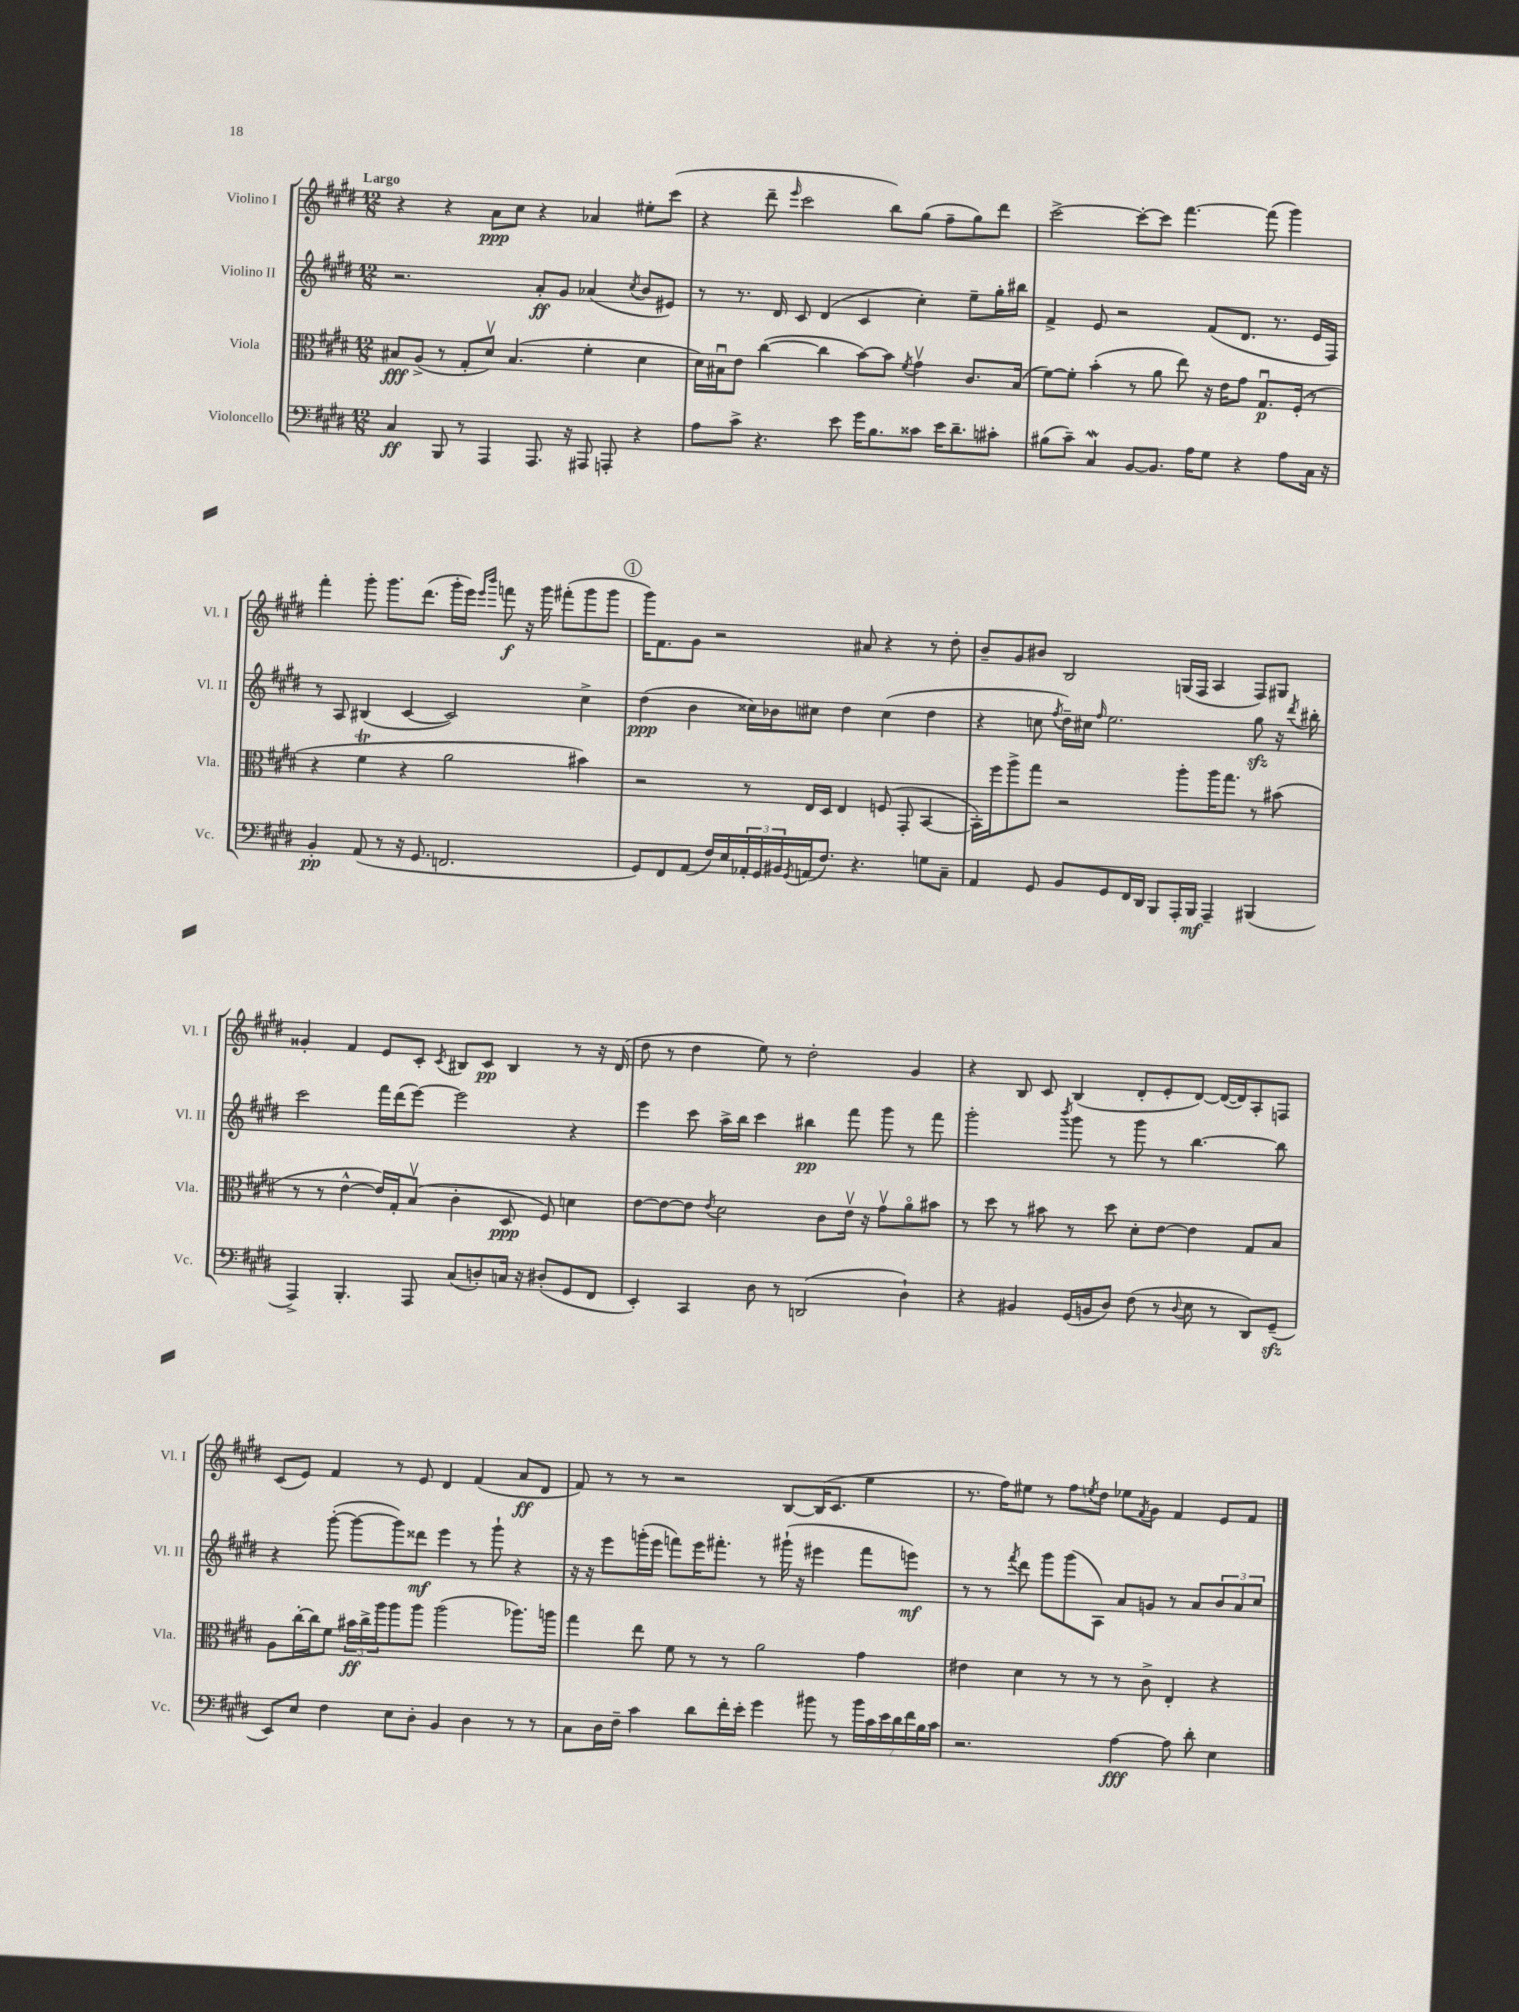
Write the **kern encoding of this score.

**kern	**kern	**kern	**kern
*staff4	*staff3	*staff2	*staff1
*clefF4	*clefC3	*clefG2	*clefG2
*k[f#c#g#d#]	*k[f#c#g#d#]	*k[f#c#g#d#]	*k[f#c#g#d#]
*M12/8	*M12/8	*M12/8	*M12/8
4C#/	8B#/L	2.r	4r
.	(8A^/J	.	.
8BBB/	8r	.	4r
8r	8G#'/L	.	.
4AAA/	8d#v/J)	.	8a\L
.	(4.B#/	.	8cc#\J
8.AAA/	.	8a'/L	4r
.	.	8g#/J	.
16r	.	.	.
8AAA#/	4f#'\	(4a-/	4a-/
8AAA'/	.	.	.
.	.	8qcc#/	.
4r	4d#\	8b/L	8ee#'\L
.	.	8e#/J)	(8ccc#\J
=	=	=	=
8A\L	16d#\LL)	8r	4r
.	16B#u\J	.	.
8c#^\J	8e\J	8.r	.
4.r	([4cc#\	.	8ddd#~\
.	.	16d#/	.
.	.	.	16qqeee/
.	.	8c#/	2ccc#\
.	4cc#\]	(4d#/	.
8e\	.	.	.
16g#\LK	[8b\L)	4c#/	.
8.B\	.	.	.
.	8b\]J	.	8bb\L)
.	8qf#/	.	.
8c##\J	4g#v\	4cc#'\)	(8gg#\J
16e\LK	.	.	8ff#~\L
8.d#~\	.	.	.
.	8.c#/L	8ee~\L	8gg#\)
8c#'\J	.	16gg#'\L	8ddd#\J
.	(16B#/Jk	16bb#\JJ	.
=	=	=	=
(8B#\L	[8f#\L)	4f#^/	[2ccc#^\
8c#~\J)	8f#'\]J	.	.
4C#/	(4b'\	8e/	.
.	.	2r	.
[8BB/L	8r	.	8ccc#'\_L
8.BB/]J	8a\	.	8ccc#\]J
.	8ee\)	.	[4.fff#\
16A\LK	.	.	.
8G#\J	16r	(8f#/L	.
.	16e\LK	.	.
4r	8g#\J	8.d#/J	.
.	8.G#u/L	.	(8fff#\]
.	.	8.r	.
8A\L	.	.	4ggg#\)
.	(16F#'/Jk	.	.
16C#\Jk	8r	16e/LL	.
16r	.	16F#/JJ)	.
=	=	=	=
4BB'/	4r	8r	4fff#'\
.	.	8A/	.
(8AA/	4f#\	(4B#/	8ggg#'\
8r	.	.	8.ggg#\L
16r	4r	[4c#/	.
8.GG#/	.	.	(8.ddd#\J
2.FF/	2a\	2c#/])	16ggg#'\LL
.	.	.	16eee\JJ)
.	.	.	16qqeee/LL
.	.	.	16qqbbb/JJ
.	.	.	8fff\
.	.	.	16r
.	.	.	16ggg#\
.	.	.	(8fff#'\L
.	4b#\)	4cc#^\	8ggg#\
.	.	.	8ggg#\J
=	=	=	=
8GG#/L)	2r	(4dd#\	16ggg#\LK)
.	.	.	8.f#\
8FF#/	.	.	.
(8AA/J	.	4b\	8g#\J
16F#/LL)	.	.	2r
16E/	.	.	.
24AA-'/	8r	16cc##\LL)	.
24GG#/	.	.	.
.	.	16b-\J	.
24BB#/	.	.	.
8qGG#/	.	.	.
(16AA/J	16E/LL	8cc#\J	.
8.F#/J)	16D#/JJ	.	.
.	4E/	4dd#\	.
4.r	.	.	8a#/
.	(8F/	(4cc#\	4r
.	8GG#'/	.	.
8G\L	[4BB/	4dd#\	8r
8C#~\J	.	.	8dd#'\
=	=	=	=
4AA/	16BB'\]LL)	4r	8b~/L
.	16ff#\J	.	.
.	8aa^\	.	8g#/
8GG#/	8gg#\J	8cc\	8b#/J
.	.	8qff#/	.
8BB/L	2r	16dd#~\LL)	2B/
.	.	16cc#\JJ	.
.	.	16qqff#/	.
8GG#/	.	2.ee\	.
16FF#/L	.	.	.
16DD#/JJ	.	.	.
8BBB/L	.	.	.
16AAA'/L	8aa'\L	.	(16G/LL
16BBB/JJ	.	.	16F#/JJ
4AAA~/	16aa\K	.	4A/
.	8.gg#\J	.	.
(4BBB#/	8r	8gg#\	8F#/L)
.	(8b#\	16r	8G#/J
.	.	8qddd#/	.
.	.	16bb#'\	.
=	=	=	=
4AAA^/)	8r	2ccc#\	4g##'/
.	8r	.	.
4.BBB'/	[4e^^\	.	4f#/
.	16e/]LL)	16fff#\LL	8e/L
.	16G#'/J	(16ddd#\J	.
8AAA/	(8Bv/J	[8eee\J)	8c#'/J
.	.	.	8qc#/
(8C#/L	4c#'\	2eee\]	8B#/L
8D'/)	.	.	8c#/J
16C/Jk	8D#/	.	4B#/
16r	.	.	.
(8D#'/L	8F#/)	.	.
8GG#/	4d\	4r	8r
8FF#/J	.	.	16r
.	.	.	(16d#/
=	=	=	=
4EE'/)	[8e\L	4eee\	8dd#\
.	8e\_	.	8r
4CC#/	8e\]J	8ccc#\	4dd#\
.	8qe/	.	.
.	2d#\	16aa^\LL	.
.	.	16bb\JJ	.
8D#\	.	4ccc#\	8ee\)
8r	.	.	8r
(2DD/	.	4bb#\	2dd#'\
.	8c#\L	.	.
.	16ev\Jk	8fff#\	.
.	16r	.	.
.	8g#v\L	8ggg#\	.
4D#`\)	8ao\	8r	4g#/
.	8b#\J	8fff#\	.
=	=	=	=
4r	8r	2ggg#'\	4r
.	8dd#\	.	.
4BB#/	8r	.	8B/
.	8b#\	.	8c#/
.	.	8qbbb/	.
(16GG#/LL	8r	8ggg#\	(4B/
16BB/J	.	.	.
8D#/J)	8dd#\	8r	.
(8F#\	8d#'\L	8ggg#\	8d#'/L
8r	[8e\J	8r	8e'/
8qqD#/	.	.	.
8E\	4e\]	[4.bb\	[8d#/J)
8r	.	.	(16d#/_LL
.	.	.	16d#/]J)
8DD#/L)	8G#/L	.	8A'/
(8GG#~/J	8B/J	8bb\]	8F/J
=	=	=	=
8EE/L)	8A\L	4r	(8c#/L
8E/J	[16cc#'\L	.	8e/J)
.	16cc#\]J	.	.
4F#\	8f#\J	([8ggg#'\	4f#/
.	24b#\LL	8ggg#\_L	.
.	24cc#^\	.	.
.	24aa\J	.	.
8E\L	8aa\	8ggg#\])	8r
8D#'\J	8aa\J	8ddd##\J	8e/
4BB/	(2aa\	4eee\	4d#/
4D#\	.	8r	(4f#/
.	.	8ggg#`\	.
8r	8.aa-\L)	4r	8a/L
8r	.	.	8d#/J
.	16aa\Jk	.	.
=	=	=	=
8C#\L	4gg#\	16r	8f#/)
.	.	16r	.
16D#\L	.	8eee\L	8r
16F#~\JJ	.	.	.
4c#\	8ee\	(16ggg'\L	8r
.	.	16eee\JJ	.
.	8f#\	8fff\L)	2r
8d#\L	8r	16eee\K	.
.	.	8.fff#'\J	.
16f#'\L	8r	.	.
16e'\JJ	.	.	.
4g#\	2a\	8r	.
.	.	(16ggg#`\	[8B/L
.	.	16r	.
8b#\	.	4eee#\	(16B/]K
.	.	.	8.c#/J
8r	.	.	.
28b#\LL	4g#\	8fff#\L	4ee\
28c#\	.	.	.
28e\	.	.	.
28d#\	.	.	.
.	.	8eee\J)	.
28f#\	.	.	.
28B\	.	.	.
28c#\JJ	.	.	.
=	=	=	=
2.r	4e#\	8r	8.r
.	.	8r	.
.	.	.	16ff#\LK)
.	.	8qfff#/	.
.	4d#\	8ddd#\	8ee#\J
.	.	8ggg#\L	8r
.	8r	(8ggg#\	8ff#\L
.	.	.	8qee/
.	8r	8A\J)	8dd#\J
[4A\	8r	8a/L	8ee-\L
.	.	.	8qf#/
.	8c#^\	8g/J	8g#\J
8A\]	4E'/	8r	4f#/
8d#'\	.	8a/L	.
4E\	4r	12b/	8e/L
.	.	12a/	.
.	.	.	8f#/J
.	.	12cc#/J	.
==	==	==	==
*-	*-	*-	*-
